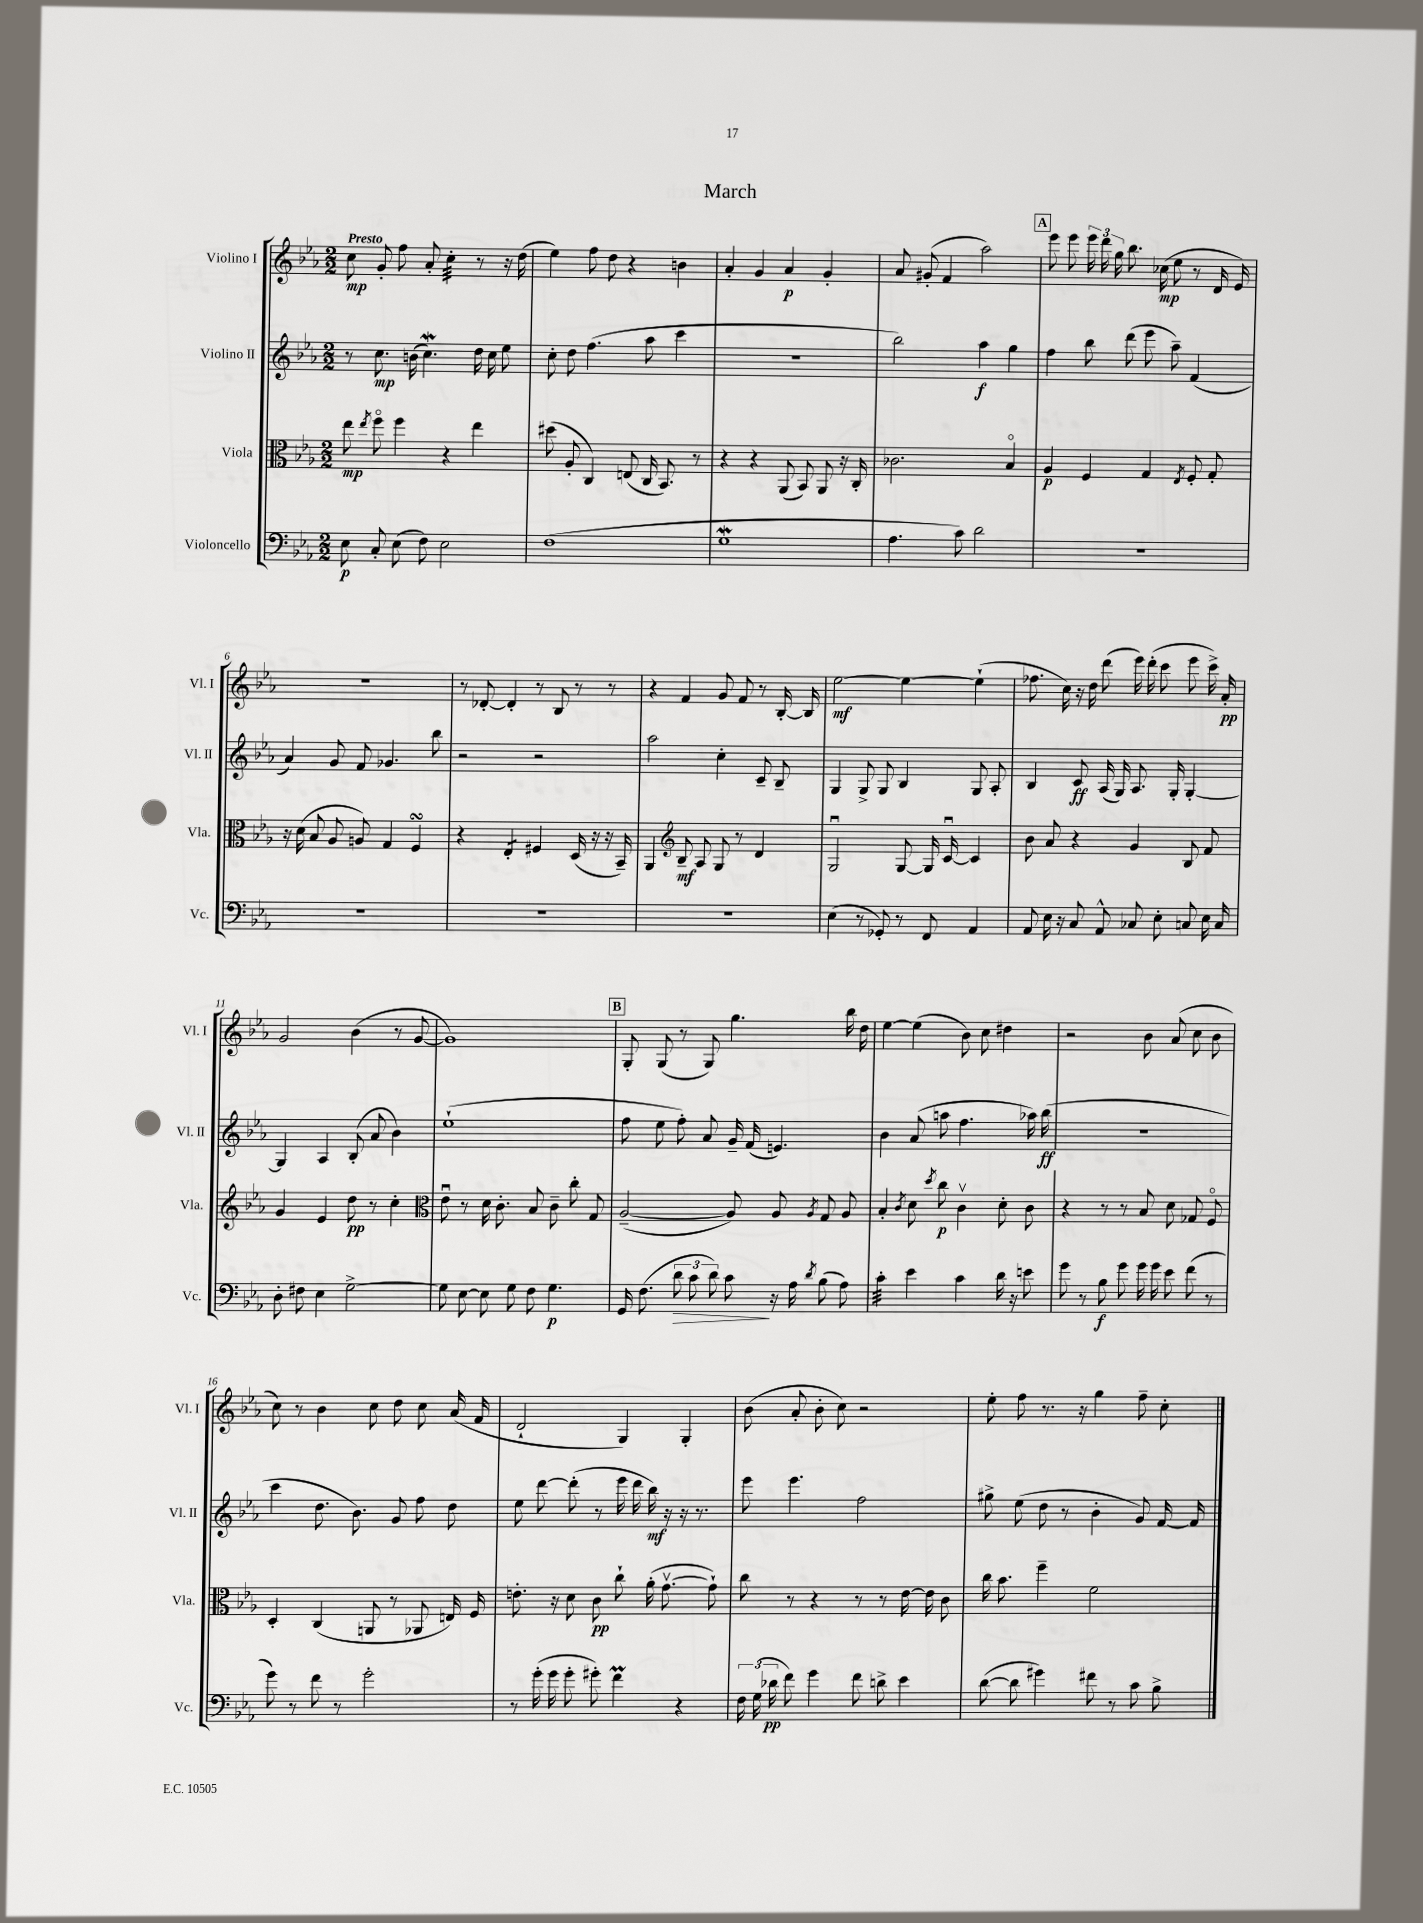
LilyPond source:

\header { title = "March" }
<<
\new StaffGroup <<
\new Staff = "s0" \with { instrumentName = "Violino I" shortInstrumentName = "Vl. I" } {
    \clef treble \key ees \major \numericTimeSignature \time 2/2 \tempo "Presto"
    \autoBeamOff c''8\mp g'8-. f''8 aes'8-. c''4:32-. r8 r16 d''16( |
    ees''4) f''8 d''8 r4 b'4 |
    aes'4-. g'4 aes'4\p g'4-. |
    aes'8 gis'8-.( f'4 aes''2) |
    \mark \markup { \box "A" } ees'''8 ees'''8 \tuplet 3/2 { ees'''16 d'''16 g''16 } bes''8. ces''16\mp( ees''8 r8 d'16 ees'16) |
    R1 |
    r8 des'8~-. des'4-. r8 bes8 r8 r8 |
    r4 f'4 g'8 f'8 r8 bes16~-. bes16 |
    ees''2~\mf ees''4~ ees''4-!( |
    fes''8. c''16) r16 d''16 d'''8( ees'''16) d'''16-.( c'''8 ees'''8 c'''16->) aes'16-.\pp |
    g'2 bes'4( r8 g'8~ |
    g'1) |
    \mark \markup { \box "B" } g8-. g8( r8 g8) g''4. bes''16 d''16 |
    ees''4~ ees''4( bes'8) c''8 dis''4 |
    r2 bes'8 aes'8( c''8 bes'8 |
    c''8) r8 bes'4 c''8 d''8 c''8 aes'16( f'16 |
    d'2-! g4) g4-. |
    bes'8( aes'8-. bes'8-. c''8) r2 |
    ees''8-. f''8 r8. r16 g''4 f''8-- c''8-. \bar "|." |
}
\new Staff = "s1" \with { instrumentName = "Violino II" shortInstrumentName = "Vl. II" } {
    \clef treble \key ees \major \numericTimeSignature \time 2/2
    \autoBeamOff r8 c''8.\mp b'16( c''4.\mordent) d''16 c''16 ees''8 |
    c''8-. d''8 f''4.( aes''8 c'''4 |
    R1 |
    bes''2) aes''4\f g''4 |
    \mark \markup { \box "A" } f''4 bes''8 d'''8( ees'''8 aes''8--) f'4( |
    aes'4) g'8 f'8 ges'4. bes''8 |
    r2 r2 |
    aes''2 c''4-. c'8-- bes8-- |
    g4 g8-> g8 bes4 g8 aes8-. |
    bes4 c'8\ff aes16( g16) aes8. g16-. g4~-. |
    g4 aes4 bes8-.( aes'8 bes'4) |
    ees''1-!( |
    \mark \markup { \box "B" } f''8 ees''8 f''8-.) aes'8 g'16-- f'16( e'4.) |
    bes'4 aes'8( a''8 f''4. aes''16) bes''16\ff( |
    r1 |
    c'''4 d''8. bes'8.) g'8 f''8 d''8 |
    ees''8 d'''8~ d'''8-.( r8 ees'''16 d'''16 bes''16\mf) r16 r16 r8. |
    ees'''8 ees'''4. f''2 |
    gis''8-> ees''8( d''8 r8 bes'4-. g'8) f'16~ f'16 \bar "|." |
}
\new Staff = "s2" \with { instrumentName = "Viola" shortInstrumentName = "Vla." } {
    \clef alto \key ees \major \numericTimeSignature \time 2/2
    \autoBeamOff ees''8\mp \acciaccatura { ees''8 } f''8\flageolet f''4 r4 ees''4 |
    dis''8( aes8-. c4) e8( c16 bes,8.) r8 |
    r4 r4 aes,8( bes,8) aes,8 r16 c16-. |
    ces'2. bes4\flageolet |
    \mark \markup { \box "A" } aes4\p f4 g4 \acciaccatura { ees8 } f8-. g8-. |
    r16 d'16( bes8 aes8 a8) g4 f4\turn |
    r4 ees4:8-. fis4 d16( r16 r16 bes,16--) |
    aes,4 \clef treble bes8--\mf aes8 g8 r8 d'4 |
    g2\downbow g8~ g16 c'16~\downbow c'4 |
    bes'8 aes'8 r4 g'4 bes8 f'8 |
    g'4 ees'4 d''8\pp r8 c''4-. |
    \clef alto ees'8\downbow r8 d'16 c'8.-. bes8 c'8-- c''8-. g8 |
    \mark \markup { \box "B" } aes2~--( aes8) aes8 \acciaccatura { aes8 } g8 aes8 |
    bes4-. \acciaccatura { c'8 } d'8 \acciaccatura { d''8 } c''8\p c'4\upbow d'8-. c'8 |
    r4 r8 r8 bes8 d'8 ges8 f8\flageolet |
    d4-. c4( a,8 r8 aes,8 e16) f16 |
    e'8.-. r16 d'8 c'8\pp c''8-! aes'16-.( g'8.~\upbow g'8-!) |
    c''8 r8 r4 r8 r8 ees'16~ ees'16 c'8 |
    c''16 bes'8. f''4-- f'2 \bar "|." |
}
\new Staff = "s3" \with { instrumentName = "Violoncello" shortInstrumentName = "Vc." } {
    \clef bass \key ees \major \numericTimeSignature \time 2/2
    \autoBeamOff ees8\p c8-. ees8( f8) ees2 |
    f1( |
    g1\mordent |
    aes4. c'8) d'2 |
    \mark \markup { \box "A" } R1 |
    R1 |
    R1 |
    R1 |
    ees4( r8 ges,8-.) r8 f,8 aes,4 |
    aes,8 ees16 r16 c8 aes,8-^ ces8 ees8-. c8 ees16 c16 |
    d8-. fis8 ees4 g2~-> |
    g8 ees8~ ees8 g8 f8 g4.\p |
    \mark \markup { \box "B" } g,16 f8.( \tuplet 3/2 { d'8\> c'8 d'8) } c'8\! r16 aes16 \acciaccatura { d'8 } bes8( aes8) |
    c'4:32-. ees'4 c'4 d'16 r16 e'8 |
    g'8 r8 bes8\f g'8 g'16 g'16 ees'8 f'8( r8 |
    g'8) r8 f'8 r8 g'2-. |
    r8 g'16-.( g'16 g'8-. gis'8-.) f'4\prall r4 |
    \tuplet 3/2 { f16 g16( des'16\pp } f'8) g'4 f'8 d'8-> ees'4 |
    d'8~( d'8 gis'4) fis'8 r8 c'8 bes8-> \bar "|." |
}
>>
>>
